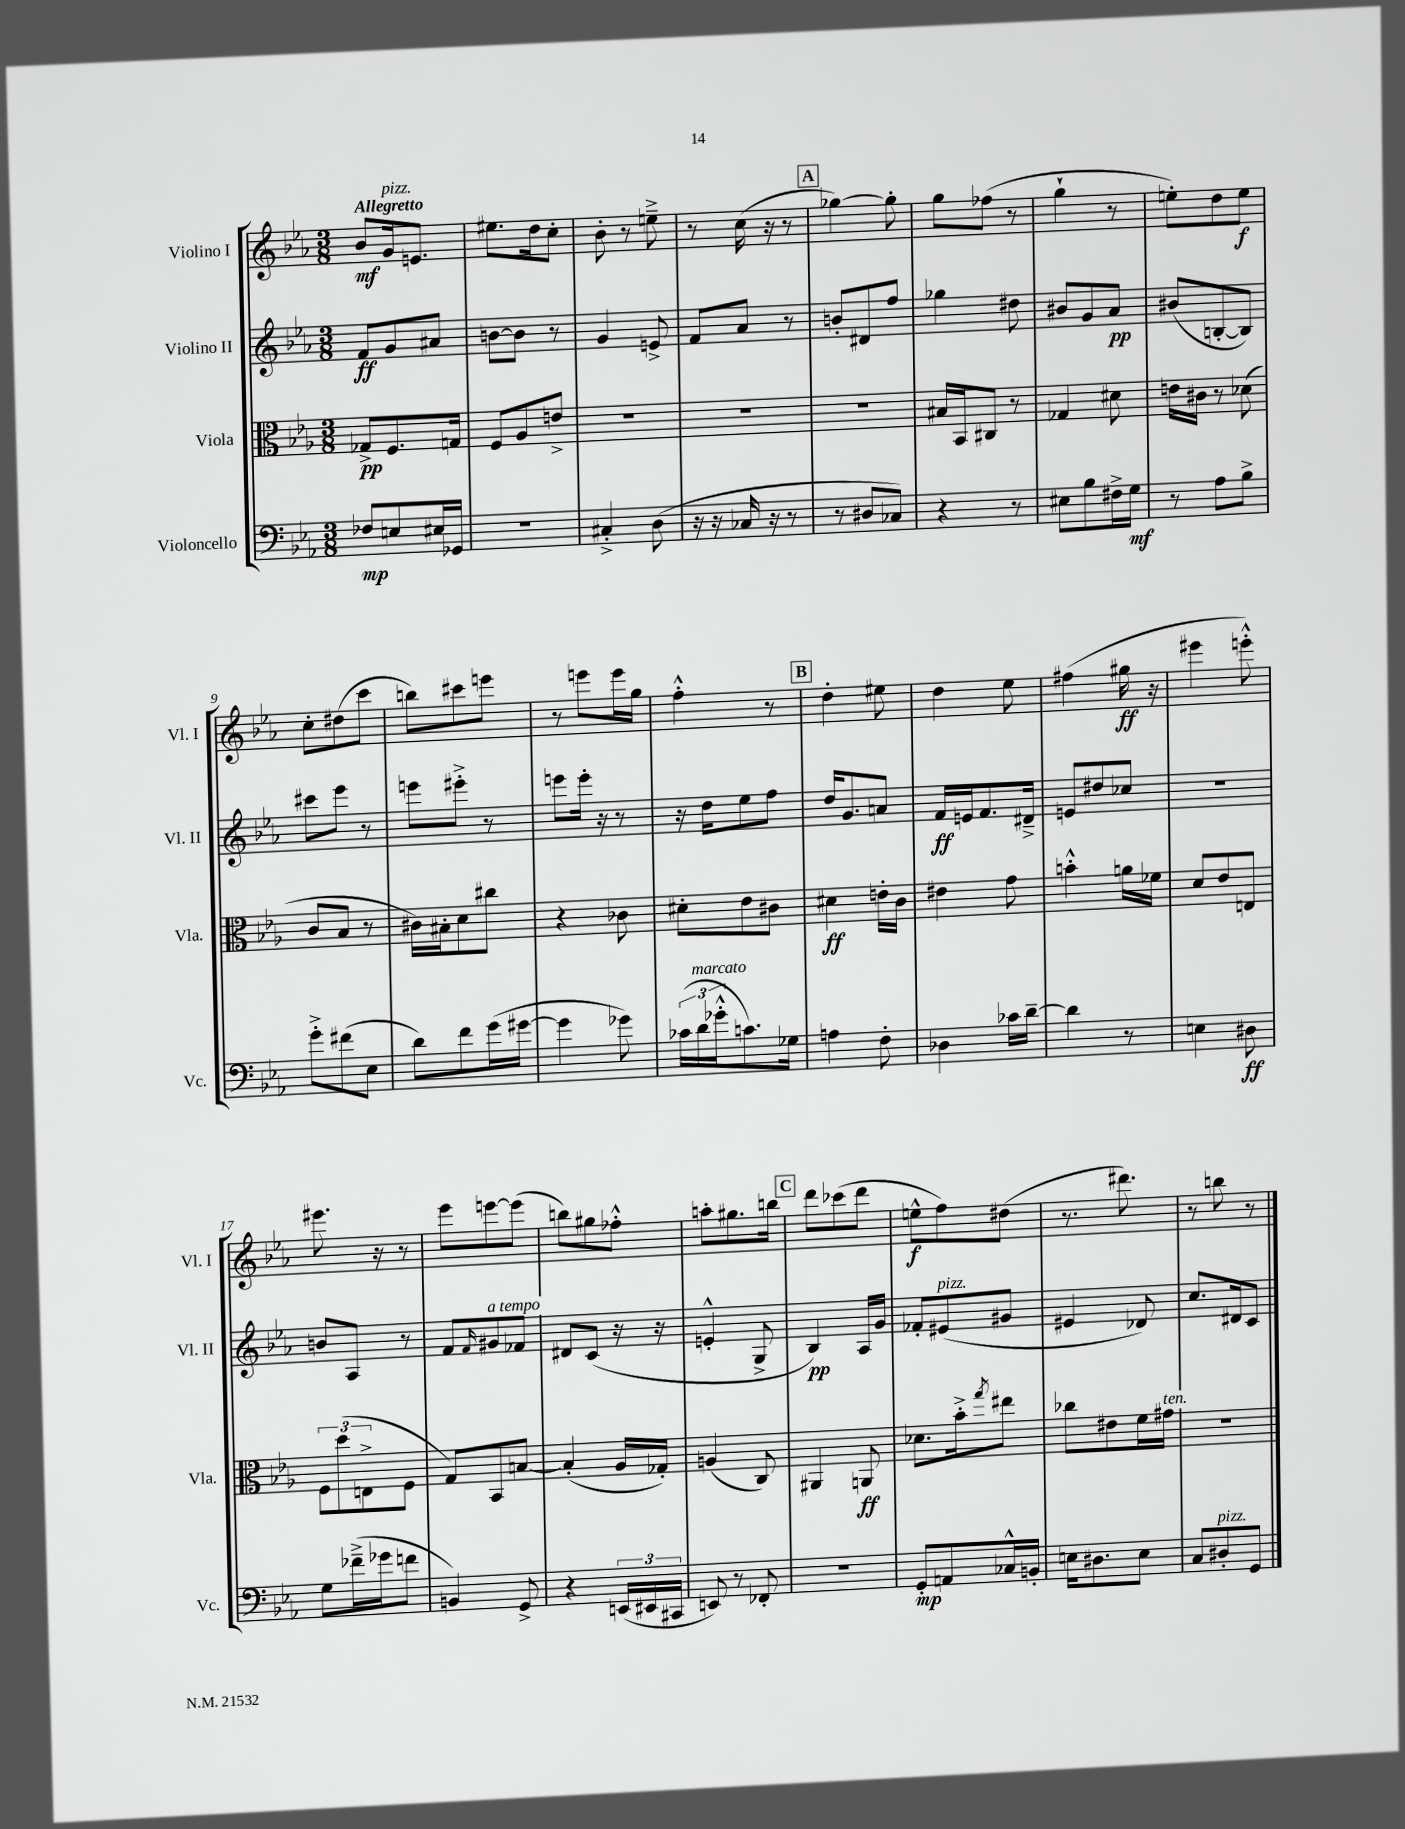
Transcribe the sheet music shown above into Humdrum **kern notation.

**kern	**kern	**kern	**kern
*staff4	*staff3	*staff2	*staff1
*clefF4	*clefC3	*clefG2	*clefG2
*k[b-e-a-]	*k[b-e-a-]	*k[b-e-a-]	*k[b-e-a-]
*M3/8	*M3/8	*M3/8	*M3/8
8F-	8G-^	8f	8b-
8E	8.F	8g	16g
.	.	.	8.e
16E#	.	8a#	.
16GG-	16G	.	.
=	=	=	=
4.r	8F	[8b	8.ee#
.	8A-	8b]	.
.	.	.	16dd
.	8e^	8r	8cc'
=	=	=	=
4C#'^	4.r	4g	8b-'
.	.	.	8r
(8D	.	8e^	8ee~^
=	=	=	=
16r	4.r	8f	8r
16r	.	.	.
16C-	.	8a-	(16cc
16r	.	.	16r
8r	.	8r	8r
=	=	=	=
8r	4.r	8b'	[4gg-)
8D#	.	8d#	.
8C-)	.	8ff	8gg-']
=	=	=	=
4r	16B#	4gg-	8gg
.	16BB-	.	.
.	8C#	.	(8ff-
8r	8r	8dd#	8r
=	=	=	=
8E#	4G-	8b#	4gg`
8B-	.	8g	.
16F#^	8d#	8a-	8r
16G	.	.	.
=	=	=	=
8r	16e	(8b#	8ee')
.	16c#	.	.
8A-	8r	[8B'	8dd
8B-^	(8d-	8B])	8ee
=	=	=	=
8g'^	8c	8ccc#	8cc'
(8f#	8B-	8eee-	(8dd#
8E-	8r	8r	8ccc
=	=	=	=
8d)	16c#)	8eee	8bb)
.	16B#'	.	.
8f	8d	8eee#'^	8ccc#
(16g	8cc#	8r	8eee
[16g#	.	.	.
=	=	=	=
4g#]	4r	8eee	8r
.	.	16eee'	8eee
.	.	16r	.
8g-)	8c-	8r	16eee
.	.	.	16gg
=	=	=	=
(24c-	8d#'	16r	4ff'^^
24d	.	.	.
.	.	16dd	.
24g-'^^	.	.	.
8.c)	8e-	8ee-	.
.	8c#	8ff	8r
16G-	.	.	.
=	=	=	=
4A	4d#	16dd	4dd'
.	.	8.g	.
8F'	16e'	8a	8ee#
.	16c	.	.
=	=	=	=
4D-	4e#	16f	4dd
.	.	16e	.
.	.	8.f	.
16c-	8g	.	8ee-
[16d~	.	16d#~^	.
=	=	=	=
4d]	4b'^^	8e	(4ff#
.	.	8dd#	.
8r	16a	8cc-	16gg#
.	16f-	.	16r
=	=	=	=
4E	8d	4.r	4eee#
.	8e-	.	.
8D#	8E	.	8eee'^^)
=	=	=	=
8G	12F	8b	8.eee#
.	(12dd	.	.
(16f-~^	.	8A-	.
.	12E^	.	.
16g-	.	.	16r
8f	8F	8r	8r
=	=	=	=
4BB)	8G)	8f	8eee-
.	.	16qqf	.
.	8BB-	8g#	[8eee
8GG^	[8B	8f-	(8eee]
=	=	=	=
4r	(4B']	8d#	8bb)
.	.	(8c	8gg#
(24EE	16A-	16r	8ff-'^^
24EE#	.	.	.
.	16G-')	16r	.
24CC#	.	.	.
=	=	=	=
8EE)	(4A	4e'^^	8aa'
8r	.	.	8.gg#
8FF-'	8C)	8G^	.
.	.	.	16bb
=	=	=	=
4.r	4AA#	4B-)	8ddd
.	.	.	(8ccc-
.	8AA	16A-	8ddd
.	.	16g	.
=	=	=	=
8GG'	8.d-	8f-'	8ee^^
8AA	.	(8e#	8ff)
.	16b-'^	.	.
.	8qgg	.	.
16C-^^	8ee#	8g#	(8dd#
16BB'	.	.	.
=	=	=	=
16E	8cc-	4e#	8.r
8.D#	.	.	.
.	8e#	.	.
.	.	.	8.ddd#)
8E	16f	8d-)	.
.	16g#	.	.
=	=	=	=
8C	4.r	8.cc	8r
8D#'	.	.	8bb
.	.	16d#	.
8GG	.	8c	8r
==	==	==	==
*-	*-	*-	*-
